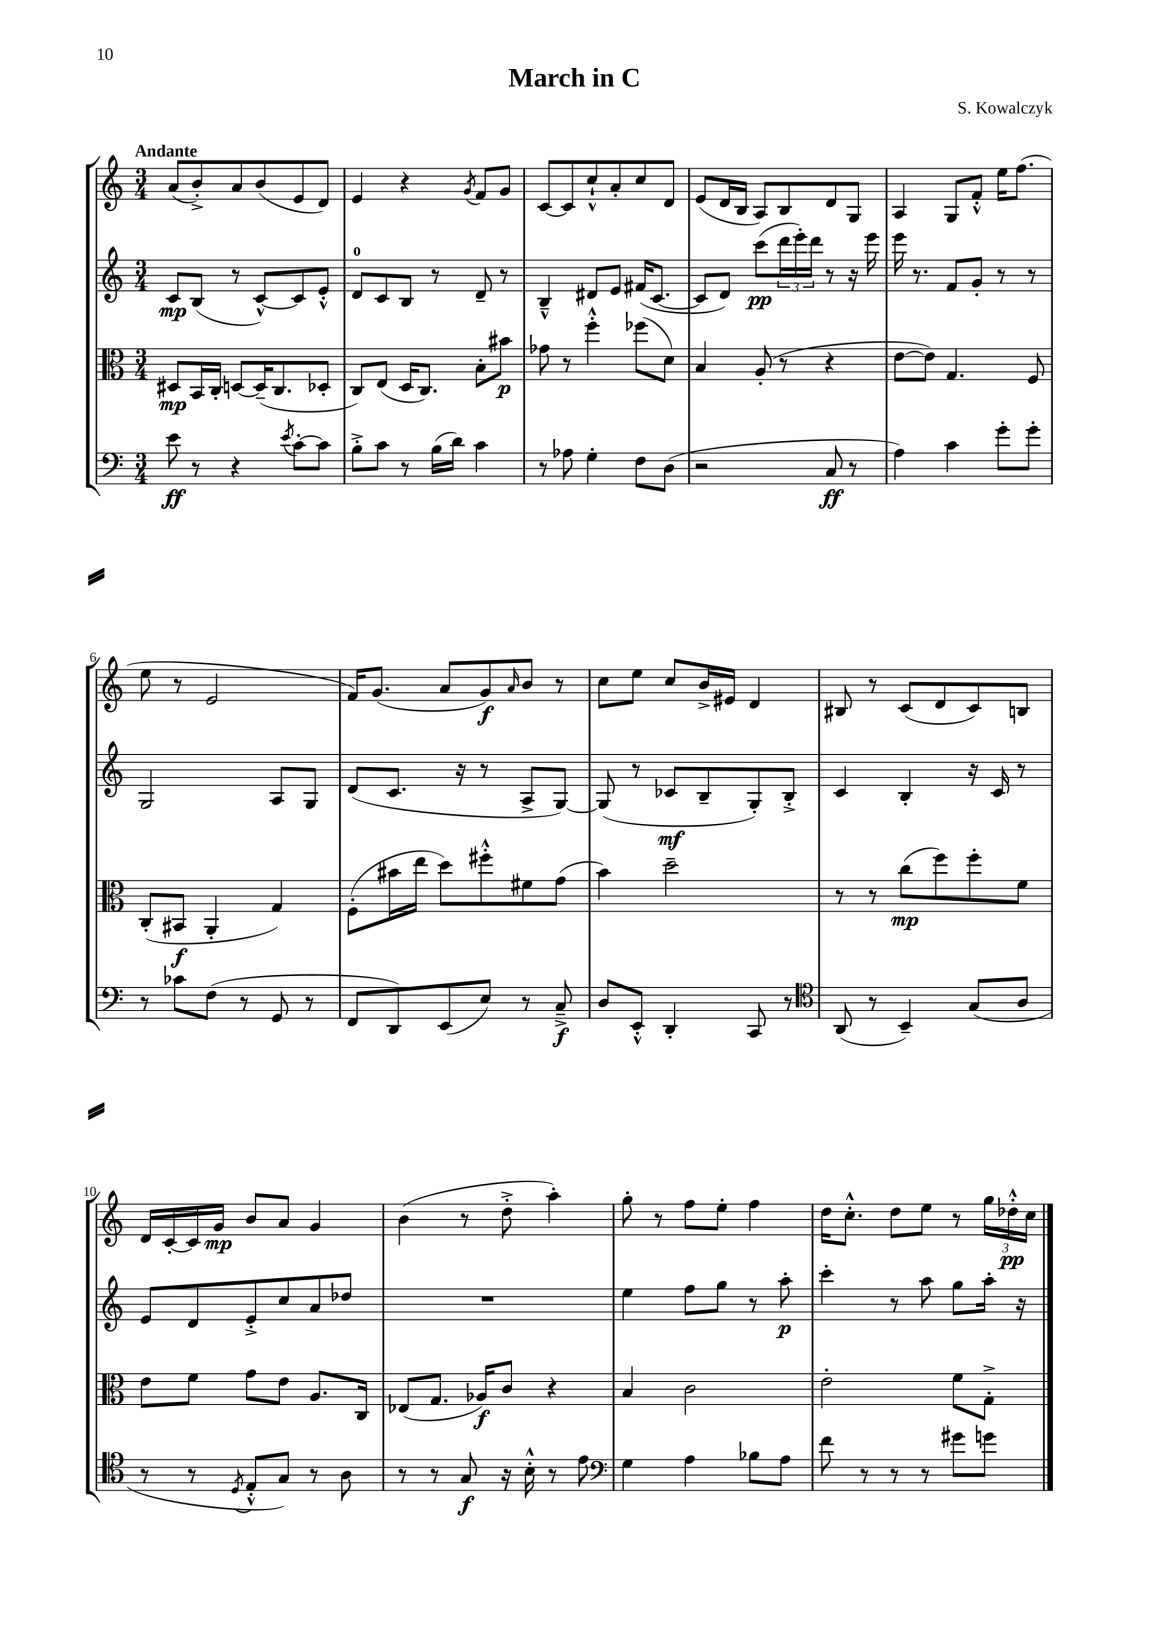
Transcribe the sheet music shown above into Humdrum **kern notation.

**kern	**dynam	**kern	**dynam	**kern	**dynam	**kern	**dynam
*part4	*part4	*part3	*part3	*part2	*part2	*part1	*part1
*staff4	*staff4	*staff3	*staff3	*staff2	*staff2	*staff1	*staff1
*clefF4	*	*clefC3	*	*clefG2	*	*clefG2	*
*k[]	*	*k[]	*	*k[]	*	*k[]	*
*M3/4	*	*M3/4	*	*M3/4	*	*M3/4	*
=1	=1	=1	=1	=1	=1	=1	=1
!	!	!	!	!	!	!LO:TX:a:B:t=Andante	!
8e\	ff	8D#X/L	mp	8c/L	mp	(8a/L	.
8r	.	16BB/L	.	(8B/J	.	8b'^/)	.
.	.	16C'/JJ	.	.	.	.	.
4r	.	[8Dn/L	.	8r	.	8a/	.
.	.	(16D~/K]	.	[8c^^/L)	.	(8b/	.
.	.	8.C/	.	.	.	.	.
8qe/	.	.	.	.	.	.	.
[8c'\L	.	.	.	8c/]	.	8e/	.
8c\J]	.	8D-X'/J	.	8e'^^/J	.	8d/J)	.
=2	=2	=2	=2	=2	=2	=2	=2
8B'^\L	.	8C/L)	.	8d/L	.	4e/	.
8c\J	.	(8E/J	.	8c/	.	.	.
8r	.	16D/KL	.	8B/J	.	4r	.
.	.	8.C/J)	.	.	.	.	.
(16B\LL	.	.	.	8r	.	.	.
16d\JJ)	.	.	.	.	.	.	.
.	.	.	.	.	.	8qg/	.
4c\	.	8B'\L	.	8d~/	.	8f/L	.
.	.	8b#X\J	p	8r	.	8g/J	.
=3	=3	=3	=3	=3	=3	=3	=3
8r	.	8g-X\	.	4B~^^/	.	[8c/L	.
8A-X\	.	8r	.	.	.	8c/]	.
4G'\	.	4ff'^^\	.	8d#X/L	.	8cc`^^/	.
.	.	.	.	8e/J	.	8a'/	.
8F\L	.	(8ff-X\L	.	(16f#X/KL	.	8cc/	.
.	.	.	.	[8.c/J	.	.	.
(8D\J	.	8d\J)	.	.	.	8d/J	.
=4	=4	=4	=4	=4	=4	=4	=4
2r	.	4B/	.	8c/L]	.	(8e/L	.
.	.	.	.	8d/J)	.	16d/L	.
.	.	.	.	.	.	16B/JJ	.
.	.	(8A'/	.	(8ccc\L	pp	8A/L)	.
.	.	8r	.	24ddd\L	.	8B/	.
.	.	.	.	24eee'\)	.	.	.
.	.	.	.	24ddd\JJ	.	.	.
8C/	ff	4r	.	8r	.	8d/	.
8r	.	.	.	16r	.	8G/J	.
.	.	.	.	16eee\	.	.	.
=5	=5	=5	=5	=5	=5	=5	=5
4A\)	.	[8e\L	.	16eee\	.	4A/	.
.	.	.	.	8.r	.	.	.
.	.	8e\J])	.	.	.	.	.
4c\	.	4.G/	.	8f/L	.	8G/L	.
.	.	.	.	8g'/J	.	8f'^^/J	.
8g'\L	.	.	.	8r	.	16ee\KL	.
.	.	.	.	.	.	(8.ff\J	.
8g'\J	.	8F/	.	8r	.	.	.
!!LO:LB:g=z
=6	=6	=6	=6	=6	=6	=6	=6
8r	.	(8C'/L	.	2G/	.	8ee\	.
8c-X\L	.	8BB#X/J	f	.	.	8r	.
(8F\J	.	4AA'/	.	.	.	2e/	.
8r	.	.	.	.	.	.	.
8GG/	.	4G/)	.	8A/L	.	.	.
8r	.	.	.	8G/J	.	.	.
=7	=7	=7	=7	=7	=7	=7	=7
8FF/L	.	(8F'\L	.	(8d/L	.	16f/KL)	.
.	.	.	.	.	.	(8.g/J	.
8DD/)	.	16b#X\L	.	8.c/J	.	.	.
.	.	16ee\JJ	.	.	.	.	.
(8EE/	.	8dd\L)	.	.	.	8a/L	.
.	.	.	.	16r	.	.	.
8E/J)	.	8ff#X'^^\	.	8r	.	8g/)	f
.	.	.	.	.	.	16qqa/	.
8r	.	8f#X\	.	8A^/L	.	8b/J	.
8C~^/	f	(8g\J	.	[8G/J)	.	8r	.
=8	=8	=8	=8	=8	=8	=8	=8
8D/L	.	4b\)	.	(8G/]	.	8cc\L	.
8EE'^^/J	.	.	.	8r	.	8ee\J	.
4DD'/	.	2dd~\	.	8c-X/L	mf	8cc/L	.
.	.	.	.	8B~/	.	16b^/L	.
.	.	.	.	.	.	16e#X/JJ	.
8CC/	.	.	.	8G'/)	.	4d/	.
8r	.	.	.	8B'^/J	.	.	.
=9	=9	=9	=9	=9	=9	=9	=9
*clefC4	*	*	*	*	*	*	*
(8AA/	.	8r	.	4c/	.	8B#X/	.
8r	.	8r	.	.	.	8r	.
4BB~/)	.	(8cc\L	mp	4B'/	.	(8c/L	.
.	.	8ff\)	.	.	.	8d/	.
(8G/L	.	8ff'\	.	16r	.	8c/)	.
.	.	.	.	16c/	.	.	.
8A/J	.	8f\J	.	8r	.	8Bn/J	.
!!LO:LB:g=z
=10	=10	=10	=10	=10	=10	=10	=10
8r	.	8e\L	.	8e/L	.	16d/LL	.
.	.	.	.	.	.	[16c'/	.
8r	.	8f\J	.	8d/	.	16c/]	.
.	.	.	.	.	.	16g/JJ	mp
8qD/	.	.	.	.	.	.	.
8E'^^/L	.	8g\L	.	8e'^/	.	8b/L	.
8G/J)	.	8e\J	.	8cc/	.	8a/J	.
8r	.	8.A/L	.	8a/	.	4g/	.
8A\	.	.	.	8dd-X/J	.	.	.
.	.	16C/Jk	.	.	.	.	.
=11	=11	=11	=11	=11	=11	=11	=11
8r	.	(8E-X/L	.	2.r	.	(4b\	.
8r	.	8.G/J	.	.	.	.	.
8G/	f	.	.	.	.	8r	.
.	.	16A-X/KL)	f	.	.	.	.
16r	.	8c/J	.	.	.	8dd'^\	.
16B'^^\	.	.	.	.	.	.	.
8r	.	4r	.	.	.	4aa'\)	.
8e\	.	.	.	.	.	.	.
=12	=12	=12	=12	=12	=12	=12	=12
*clefF4	*	*	*	*	*	*	*
4G\	.	4B/	.	4ee\	.	8gg'\	.
.	.	.	.	.	.	8r	.
4A\	.	2c\	.	8ff\L	.	8ff\L	.
.	.	.	.	8gg\J	.	8ee'\J	.
8B-X\L	.	.	.	8r	.	4ff\	.
8A\J	.	.	.	8aa'\	p	.	.
=13	=13	=13	=13	=13	=13	=13	=13
8f\	.	2e'\	.	4ccc'\	.	16dd\KL	.
.	.	.	.	.	.	8.cc'^^\J	.
8r	.	.	.	.	.	.	.
8r	.	.	.	8r	.	8dd\L	.
8r	.	.	.	8aa\	.	8ee\J	.
8g#X\L	.	8f\L	.	8gg\L	.	8r	.
8gn\J	.	8G'^\J	.	16aa'\Jk	.	24gg\LL	.
.	.	.	.	.	.	24dd-X'^^\	pp
.	.	.	.	16r	.	.	.
.	.	.	.	.	.	24cc\JJ	.
==	==	==	==	==	==	==	==
*-	*-	*-	*-	*-	*-	*-	*-
